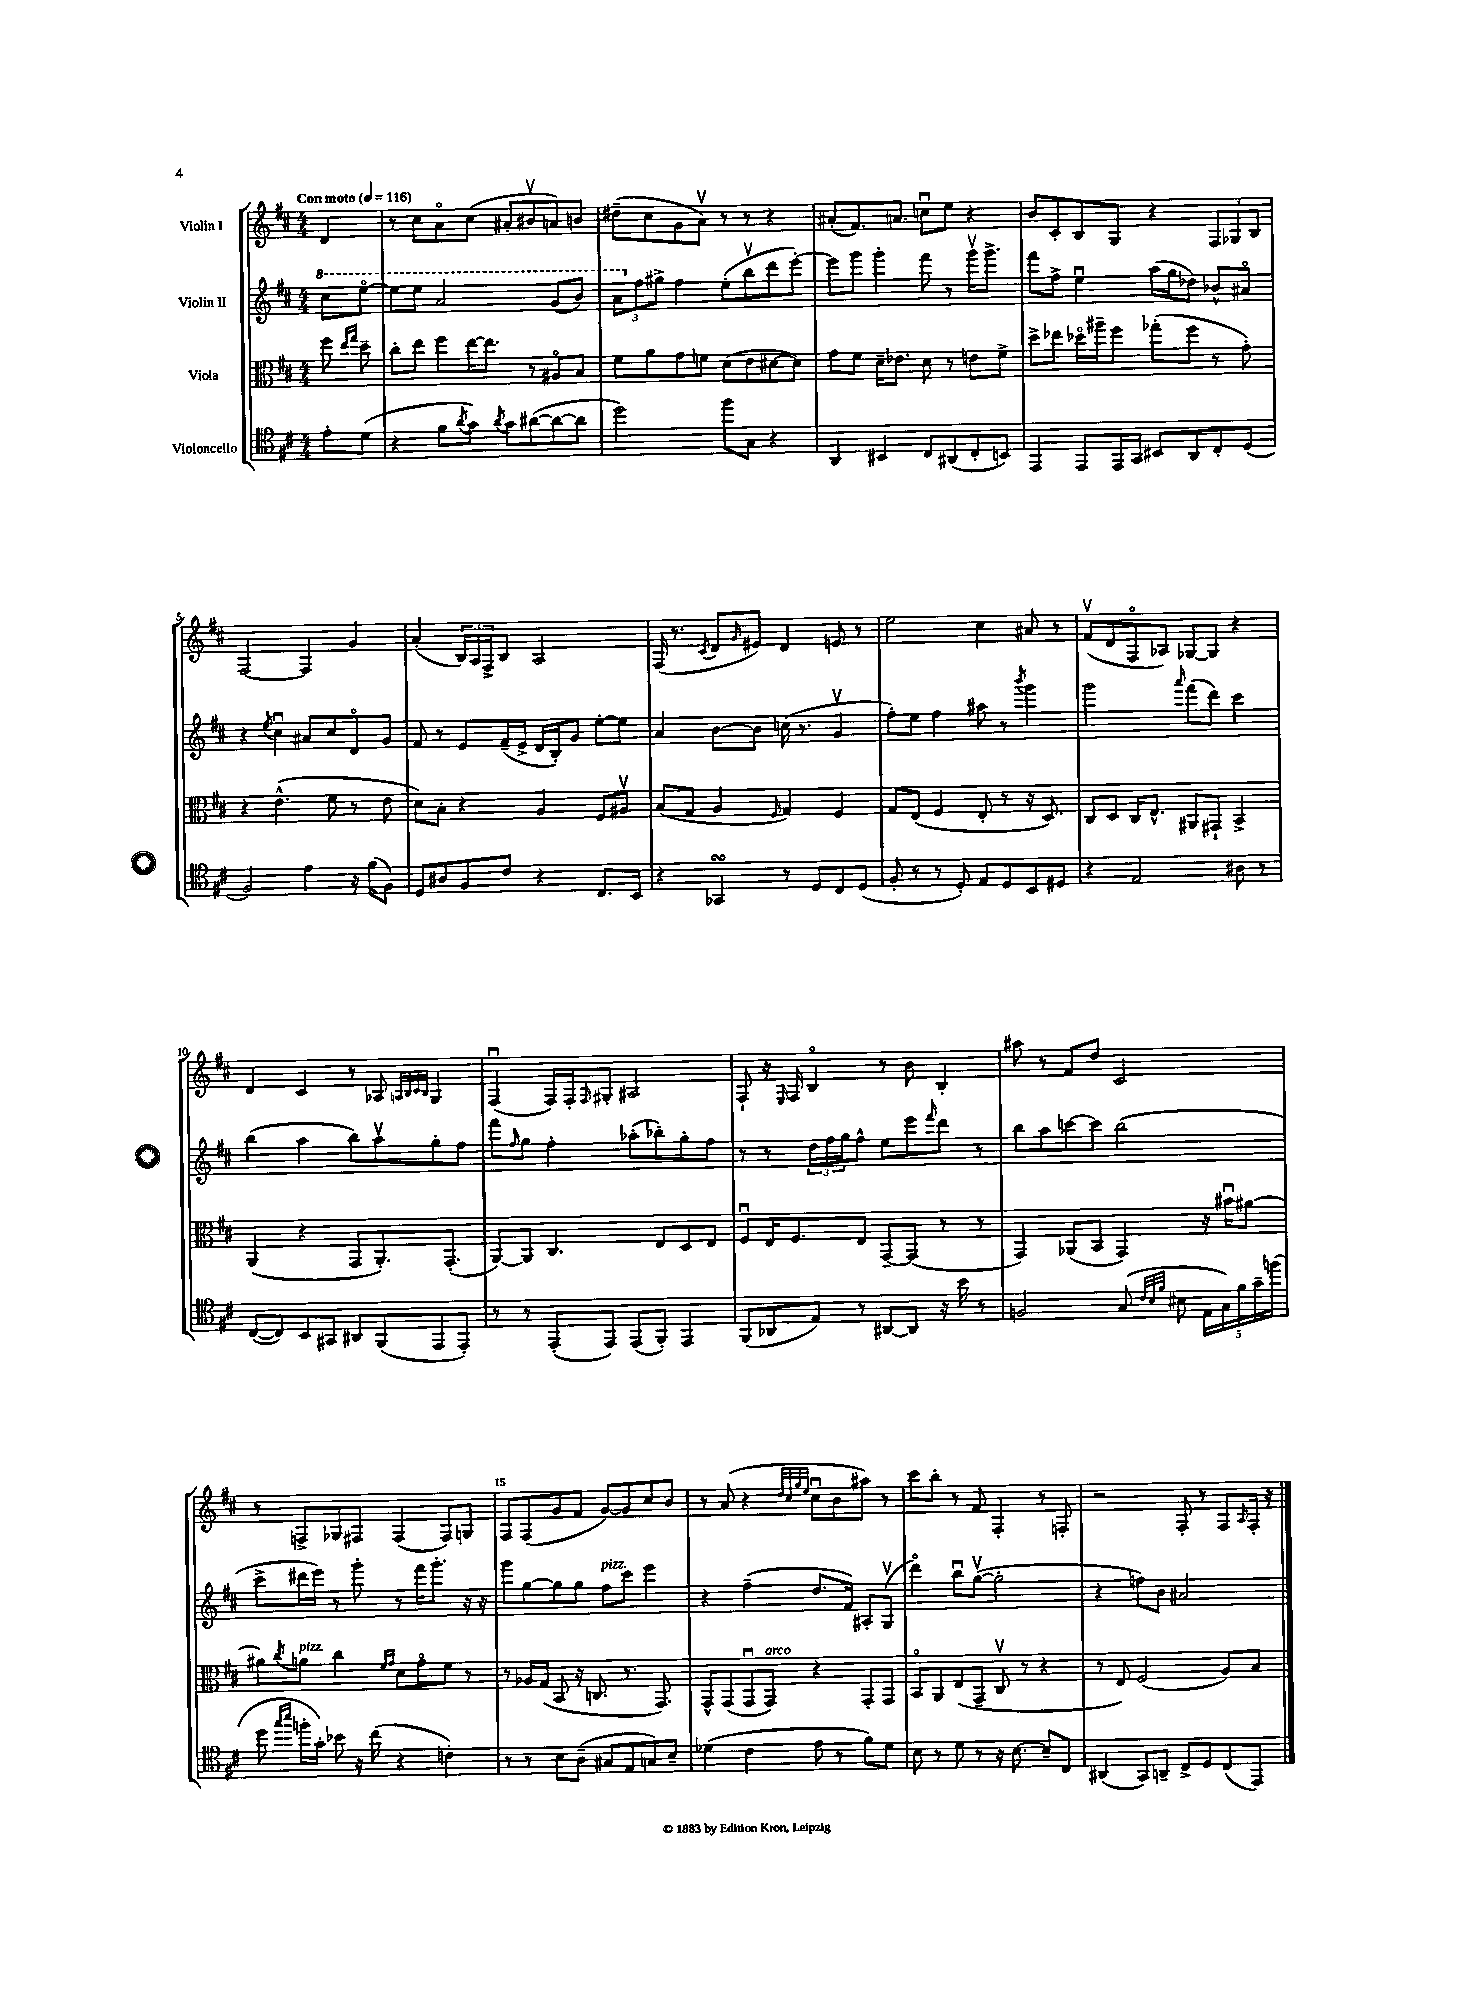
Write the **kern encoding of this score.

**kern	**kern	**kern	**kern
*staff4	*staff3	*staff2	*staff1
*clefC4	*clefC3	*clefG2	*clefG2
*k[f#c#]	*k[f#c#]	*k[f#c#]	*k[f#c#]
*M4/4	*M4/4	*M4/4	*M4/4
*MM116	*MM116	*MM116	*MM116
8e'	8ff#	8ccc#	4d
.	16qqee	.	.
.	16qqgg	.	.
(8d	8dd~	[8eeeo	.
=	=	=	=
4r	8cc#'	8eee]	8r
.	8ee	8eee	8cc#
8f#	8ff#	2aa	8ao
8qa	.	.	.
8g)	[16ee	.	(8cc#
.	8.ee]	.	.
8qa	.	.	.
8g	.	.	8a#'
([8a#	8r	.	8b#v
8a#_	8A#o	(8gg	8a)
8a#]	8B	8bb)	8b
=	=	=	=
2dd)	8f#	12aa	(8dd#~
.	.	12ff#	.
.	8a	.	8cc#
.	.	12gg#^	.
.	8g	4ff#	8g
.	8f	.	8av)
8ff#	(8d	(8ee'	8r
8G	8e	8bbv	8r
4r	[8d#	8ddd	4r
.	8d#])	[8eee')	.
=	=	=	=
4AA	8g	8eee]	(8a#'
.	8f#	8ggg	8.f#)
4BB#	16d~	4ggg'	.
.	8.e-	.	8.a
8C#	8d	8fff#	8ccu
(8AA#	8r	8r	8ee
8C#'	8e	16gggv	4r
.	.	8.ggg^	.
8BB)	8f#^	.	.
=	=	=	=
4EE	8dd^	8fff#	8b
.	8ee-	8ff#^	8c#'
8EE	16dd-o	4eeu	8B
.	16aa#~	.	.
16EE	8ff#	.	8G
16GG	.	.	.
8BB#	(8gg-'	(16aa	4r
.	.	16gg	.
8AA	8ff#	8dd-)	.
8C#'	8r	8b-^^	12F#
.	.	.	12G-
(8D	8g')	8a#o	.
.	.	.	12B
=	=	=	=
2F#)	4r	4r	[2F#
.	.	8qee	.
.	(4.e^^	4cc#u	.
4e	.	8a#	4F#]
.	8f#	8cc#	.
16r	8r	8do	4g
(16f#	.	.	.
8F#)	8e	8g	.
=	=	=	=
8D	8d)	8f#	(4a'
8A#	8B'	8r	.
8F#	4r	8e	24B)
.	.	.	24A
.	.	.	24F#^
8c#	.	(16f#~	8B
.	.	16e^	.
4r	4A	16d	2A
.	.	16B')	.
.	.	8g	.
8.C#	8F#	[8ee'	.
.	8A#v	8ee]	.
16BB	.	.	.
=	=	=	=
4r	(8B	4a	(16F#
.	.	.	8.r
.	8G	.	.
.	.	.	8qc#
4GG-	4A	[8b	8d
.	.	.	16qqg
.	.	8b]	8e#)
.	16qqF#	.	.
8r	4G)	(16cc	4d
.	.	8.r	.
8D	.	.	.
8C#	4F#	4gv	8e
(8D	.	.	8r
=	=	=	=
8F#'	8G	8ff#')	2ee
8r	(8E	8ee	.
8r	4F#	4ff#	.
8D')	.	.	.
8E	8E'	8aa#	4cc#
8D	8r	8r	.
.	.	8qbbb	.
8BB	16r	4ggg	8a#
.	8.D)	.	.
8D#	.	.	8r
=	=	=	=
4r	8C#	2ggg	(8f#v
.	8D	.	8d
2E	16C#	.	8F#o
.	8.E^^	.	.
.	.	.	8A-)
.	.	16qqaaa	.
.	8AA#	(8fff#	[8G-
.	8GG#`	8ddd)	8G-]
8A#	4BB^	4ccc#	4r
8r	.	.	.
=	=	=	=
([8C#	(4AA	(4bb	4d
8C#])	.	.	.
8BB	4r	4aa	4c#
8GG#	.	.	.
8AA#	8GG	8bb)	8r
(8FF#	8.AA')	8aav	8A-
.	.	.	32qqA
.	.	.	32qqB
.	.	.	32qqc#
.	.	.	32qqB
8EE	.	8gg'	4G
.	(8.GG'	.	.
8EE')	.	8ff#	.
=	=	=	=
8r	[8AA)	8fff#	(4F#u
.	.	16qqff#	.
8r	8AA]	8gg	.
(8EE'	4.C#	4ff#'	16F#)
.	.	.	16F#'
.	.	.	16qqF#
8EE)	.	.	8G#'
(8EE	.	(8aa-'	2A#
8FF#')	8E	8bb-')	.
4EE	8D	8gg'	.
.	8E	8ff#	.
=	=	=	=
(8FF#	8F#u	8r	8F#`
8AA-	16E	8r	16r
.	.	.	16qqE
.	8.F#	.	16F#
8E)	.	24dd	4Bo
.	.	24ff#	.
.	.	24gg	.
8r	8E	8ff#^^	.
[8AA#	[8GG~	8ee	8r
8AA#]	(8GG]	8eee	8b
.	.	16qqfff#	.
16r	8r	8ddd	4B'
16b	.	.	.
8r	8r	8r	.
=	=	=	=
2F	4GG)	8bb	8aa#
.	.	8aa	8r
.	(8AA-	[8ccc	8f#
.	8BB	8ccc]	8dd
(8G	4GG)	(2bb	2c#
32qqc#	.	.	.
32qqB	.	.	.
32qqf#	.	.	.
8B#	.	.	.
20E	16r	.	.
20G)	.	.	.
.	16b#u	.	.
20f#	.	.	.
.	[8a#	.	.
20g~	.	.	.
(20ff	.	.	.
=	=	=	=
8dd	8a#]	8ccc#^	8r
16qqgg	.	.	.
16qqbb	8qcc#	.	.
16ff'	8a	16ddd#	8F^
16g')	.	16eee)	.
8b-	4cc#	8r	8G-
16r	.	8ggg'	8F#
(16cc#	.	.	.
.	16qqf#	.	.
.	16qqg	.	.
4r	8d	8r	(4F#
.	8go	16fff#	.
.	.	8.ggg'	.
4c')	8f#	.	8F#)
.	8r	16r	8G
.	.	16r	.
=	=	=	=
8r	8r	8ggg	8F#
8r	16A-	[8gg	(8F#
.	(16G	.	.
8B	8BB	8gg]	8g
(8A~	16r	8gg	8f#
.	8.C	.	.
8G#	.	8ff#	[8g)
8E	8.r	8ccc#	8g]
8G)	.	4eee	8cc#
.	8.GG)	.	.
8B~	.	.	8b
=	=	=	=
(4d-	8GG^^	4r	8r
.	(8GG	.	(8a
4c#	8GGu	(4ff#~	4r
.	8GG)	.	.
.	.	.	32qqdd
.	.	.	32qqcc#
.	.	.	32qqgg
.	.	.	32qqee
8e	4r	8.dd	8cc#u
8r	.	.	8b
.	.	16f#)	.
8f#)	8GG'	8A#'	8aa#)
8d-	8GG	(8Gv	8r
=	=	=	=
8B	8BBo	4dddo)	8ccc#
8r	8AA	.	8bb'
8d	(8E	8bbu	8r
8r	8GG~	([8ggv	8f#
16r	8C#v	2gg']	4F#'
[8.B	.	.	.
.	8r	.	.
8B~]	4r	.	8r
8C#	.	.	8F'
=	=	=	=
(4AA#	8r	4r	2r
.	8E)	.	.
8GG)	(2F#	8ff)	.
8AA~	.	8b	.
8C#^	.	2a#	8F#'
8D	.	.	8r
(8C#	8A)	.	8F#
.	.	.	16qqA
8EE)	8B	.	16F#'
.	.	.	16r
==	==	==	==
*-	*-	*-	*-
